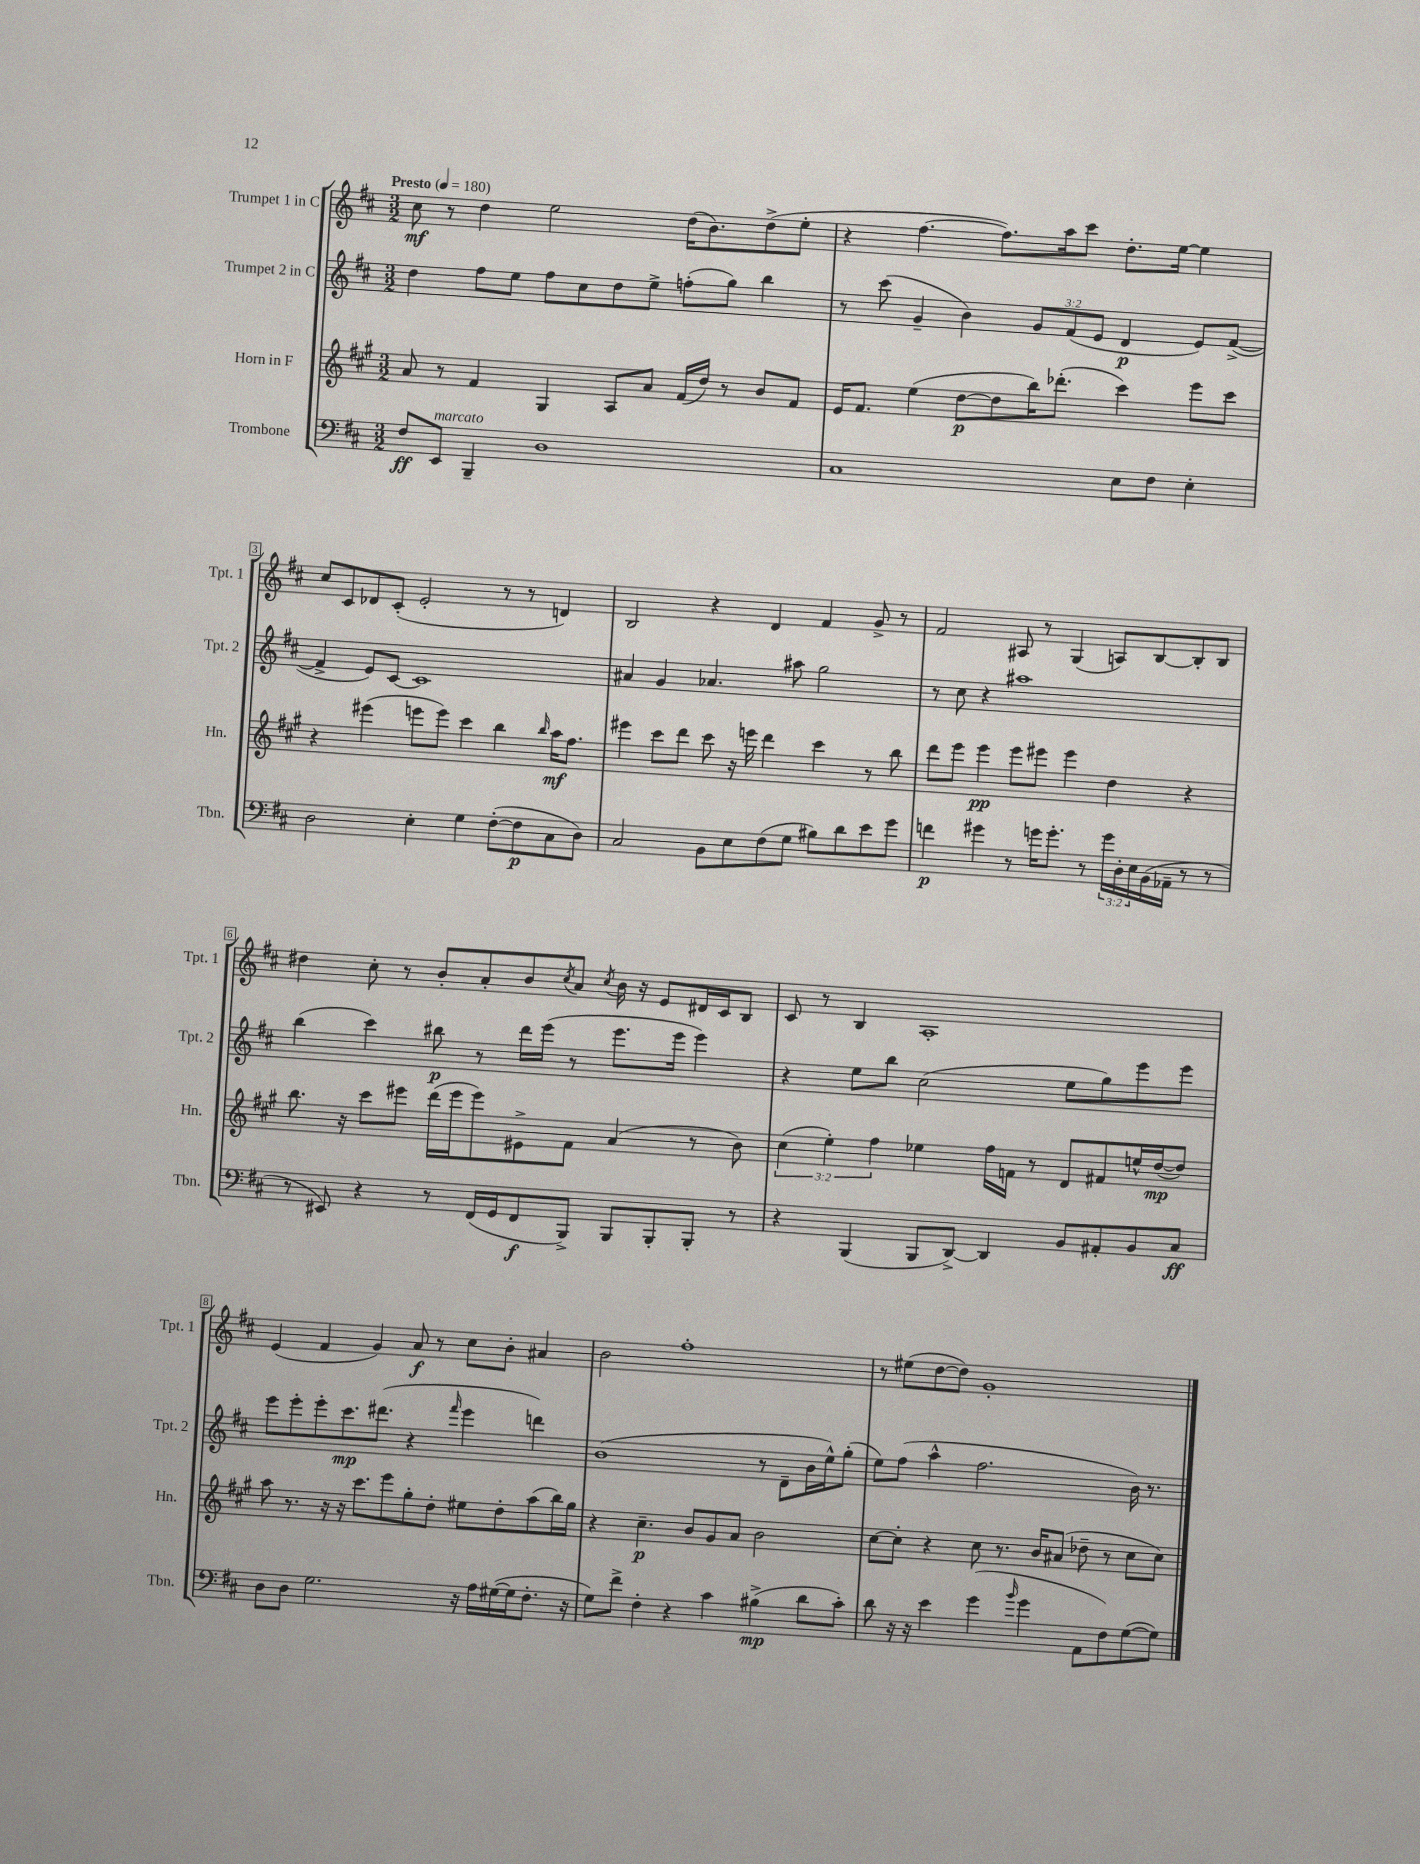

**kern	**dynam	**kern	**dynam	**kern	**dynam	**kern	**dynam
*part4	*part4	*part3	*part3	*part2	*part2	*part1	*part1
*staff4	*staff4	*staff3	*staff3	*staff2	*staff2	*staff1	*staff1
*I"Trombone	*	*I"Horn in F	*	*I"Trumpet 2 in C	*	*I"Trumpet 1 in C	*
*I'Tbn.	*	*I'Hn.	*	*I'Tpt. 2	*	*I'Tpt. 1	*
*clefF4	*	*clefG2	*	*clefG2	*	*clefG2	*
*k[f#c#]	*	*k[f#c#g#]	*	*k[f#c#]	*	*k[f#c#]	*
*M3/2	*	*M3/2	*	*M3/2	*	*M3/2	*
*MM180	*	*MM180	*	*MM180	*	*MM180	*
=1	=1	=1	=1	=1	=1	=1	=1
!	!	!	!	!	!	!LO:TX:a:B:t=Presto	!
8F#/L	ff	8a/	.	4dd\	.	8cc#\	mf
!LO:TX:a:i:t=marcato	!	!	!	!	!	!	!
8EE/J	.	8r	.	.	.	8r	.
4BBB~/	.	4f#/	.	8ff#\L	.	4dd\	.
.	.	.	.	8ee\J	.	.	.
1D	.	4G#/	.	8ff#\L	.	2ee\	.
.	.	.	.	8cc#\	.	.	.
.	.	8A/L	.	8dd\	.	.	.
.	.	8a/J	.	8ee^\J	.	.	.
.	.	(16f#/LL	.	(8ffn'\L	.	(16dd\KL	.
.	.	16dd/JJ)	.	.	.	8.b\)	.
.	.	8r	.	8gg\J)	.	.	.
.	.	8b/L	.	4bb\	.	(8dd^\	.
.	.	8f#/J	.	.	.	8ee'\J	.
=2	=2	=2	=2	=2	=2	=2	=2
1C#	.	16e/KL	.	8r	.	4r	.
.	.	8.f#/J	.	.	.	.	.
.	.	.	.	(8ccc#\	.	.	.
.	.	(4ee\	.	4g~/	.	[4.ff#\	.
.	.	[8dd\L	p	4b\)	.	.	.
.	.	8dd\]	.	.	.	8.ff#\L])	.
.	.	16bb\K)	.	12g/L	.	.	.
.	.	(8.ddd-X'\J	.	.	.	16aa\k	.
.	.	.	.	(12f#/	.	.	.
.	.	.	.	.	.	8ccc#\J	.
.	.	.	.	12e/J	.	.	.
8E\L	.	4ccc#\)	.	4d/	p	8.dd'\L	.
8F#\J	.	.	.	.	.	.	.
.	.	.	.	.	.	[16ee\Jk	.
4E'\	.	8eee\L	.	8e/L)	.	4ee\]	.
.	.	8ccc#\J	.	([8f#^/J	.	.	.
!!LO:LB:g=z
=3	=3	=3	=3	=3	=3	=3	=3
2D\	.	4r	.	4f#^/]	.	8cc#/L	.
.	.	.	.	.	.	8c#/	.
.	.	(4eee#X\	.	8e/L)	.	8d-X/	.
.	.	.	.	[8c#/J	.	(8c#'/J	.
4E'\	.	8eeen\L	.	1c#]	.	2e'/	.
.	.	8eee\J)	.	.	.	.	.
4G\	.	4ccc#\	.	.	.	.	.
([8F#'\L	.	4bb\	.	.	.	8r	.
8F#\]	p	.	.	.	.	8r	.
.	.	16qqbb/	.	.	.	.	.
8C#\	.	16aa\KL	mf	.	.	4dn/)	.
.	.	8.ff#\J	.	.	.	.	.
8D\J)	.	.	.	.	.	.	.
=4	=4	=4	=4	=4	=4	=4	=4
2C#/	.	4eee#X\	.	4a#X/	.	2B/	.
.	.	8ccc#\L	.	4g/	.	.	.
.	.	8ddd\J	.	.	.	.	.
8BB\L	.	8ccc#\	.	4.a-X/	.	4r	.
8E\	.	16r	.	.	.	.	.
.	.	16eeen\	.	.	.	.	.
(8F#\	.	4ddd\	.	.	.	4d/	.
8G\J	.	.	.	8aa#X\	.	.	.
8B#X\L)	.	4ccc#\	.	2gg\	.	4f#/	.
8d\	.	.	.	.	.	.	.
8e\	.	8r	.	.	.	8g^/	.
8g\J	.	8bb\	.	.	.	8r	.
=5	=5	=5	=5	=5	=5	=5	=5
4fn\	p	8ddd\L	.	8r	.	2f#/	.
.	.	8eee\J	.	8cc#\	.	.	.
4g#X\	.	4eee\	pp	4r	.	.	.
8r	.	8eee\L	.	1aa#X	.	8A#X/	.
16gn\KL	.	8eee#X\J	.	.	.	8r	.
8.g'\J	.	.	.	.	.	.	.
.	.	4eee#\	.	.	.	(4G/	.
8r	.	.	.	.	.	.	.
24g\LL	.	4dd\	.	.	.	8An/L)	.
24D'\	.	.	.	.	.	.	.
24E\	.	.	.	.	.	.	.
(16BB\	.	.	.	.	.	[8B/	.
16AA-X~\JJ	.	.	.	.	.	.	.
8r	.	4r	.	.	.	8B'/]	.
8r	.	.	.	.	.	8B/J	.
!!LO:LB:g=z
=6	=6	=6	=6	=6	=6	=6	=6
8r	.	8.bb\	.	(4bb\	.	4dd#X\	.
8EE#X/)	.	.	.	.	.	.	.
.	.	16r	.	.	.	.	.
4r	.	8ccc#\L	.	4ccc#\)	.	8cc#'\	.
.	.	8eee#X\J	.	.	.	8r	.
8r	.	(16ddd\LL	.	8bb#X\	p	8b'/L	.
.	.	16eee#\J	.	.	.	.	.
(16FF#/LL	.	8eee#\)	.	8r	.	8a'/	.
16GG/J	.	.	.	.	.	.	.
8FF#/	f	8e#X^\	.	16ddd\LL	.	8b/	.
.	.	.	.	(16eee\JJ	.	.	.
.	.	.	.	.	.	8qcc#/	.
8BBB^/J)	.	8f#\J	.	8r	.	8a/J	.
.	.	.	.	.	.	8qcc#/	.
8BBB/L	.	(4a/	.	8.eee\L	.	16b\	.
.	.	.	.	.	.	16r	.
8BBB'/	.	.	.	.	.	8e/L	.
.	.	.	.	16eee\Jk	.	.	.
8BBB'/J	.	8r	.	4eee\)	.	16d#X/L	.
.	.	.	.	.	.	16c#/J	.
8r	.	8b\)	.	.	.	8B/J	.
=7	=7	=7	=7	=7	=7	=7	=7
4r	.	(6cc#\	.	4r	.	8c#/	.
.	.	.	.	.	.	8r	.
.	.	6ee'\)	.	.	.	.	.
(4BBB/	.	.	.	8ee\L	.	4B/	.
.	.	6ff#\	.	.	.	.	.
.	.	.	.	8bb\J	.	.	.
8BBB/L	.	4ee-X\	.	(2cc#\	.	1A'	.
[8DD^/J)	.	.	.	.	.	.	.
4DD/]	.	16ff#\LL	.	.	.	.	.
.	.	16fn\JJ	.	.	.	.	.
.	.	8r	.	.	.	.	.
8BB/L	.	8d/L	.	8ee\L	.	.	.
8AA#X'/	.	8f#X/	.	8gg\)	.	.	.
8BB/	.	16een^^/L	.	8eee\	.	.	.
.	.	([16dd/J	mp	.	.	.	.
8C#/J	ff	8dd/J])	.	8eee\J	.	.	.
!!LO:LB:g=z
=8	=8	=8	=8	=8	=8	=8	=8
8D\L	.	8aa\	.	8eee\L	.	(4e/	.
8D\J	.	8.r	.	8eee'\	.	.	.
2.G\	.	.	.	8eee'\	.	4f#/	.
.	.	16r	.	.	.	.	.
.	.	16r	.	8.ccc#\	mp	.	.
.	.	8.ccc#\L	.	.	.	.	.
.	.	.	.	.	.	4g/)	.
.	.	.	.	(8.ddd#X\J	.	.	.
.	.	8eee\	.	.	.	.	.
.	.	8gg#'\	.	4r	.	8a/	f
.	.	8dd'\J	.	.	.	8r	.
.	.	.	.	16qqfff#/	.	.	.
16r	.	8ee#X\L	.	4eee\	.	8cc#\L	.
16A\LL	.	.	.	.	.	.	.
([16G#X\	.	8dd'\	.	.	.	8b'\J	.
16G#\J]	.	.	.	.	.	.	.
8.F#'\J	.	(8aa\	.	4dddn\)	.	4a#X/	.
.	.	16bb\L)	.	.	.	.	.
16r	.	16gg#\JJ	.	.	.	.	.
=9	=9	=9	=9	=9	=9	=9	=9
8G\L)	.	4r	.	(1b	.	2b\	.
8f#^\J	.	.	.	.	.	.	.
4F#'\	.	4.cc#~\	p	.	.	.	.
4r	.	.	.	.	.	1ff#'	.
.	.	8b/L	.	.	.	.	.
4c#\	.	8g#/	.	.	.	.	.
.	.	8a/J	.	.	.	.	.
(4B#X^\	mp	2b\	.	8r	.	.	.
.	.	.	.	8d~\L	.	.	.
8d\L	.	.	.	16b\L	.	.	.
.	.	.	.	16ee^^\J)	.	.	.
8c#'\J)	.	.	.	(8gg'\J	.	.	.
=10	=10	=10	=10	=10	=10	=10	=10
8d\	.	[8cc#\L	.	8ee\L)	.	8r	.
16r	.	8cc#'\J]	.	(8ff#\J	.	(8ee#X\L	.
16r	.	.	.	.	.	.	.
4e\	.	4r	.	4aa^^\	.	[8dd\	.
.	.	.	.	.	.	8dd\J])	.
(4g\	.	8cc#\	.	2.ff#\	.	1g'	.
.	.	8.r	.	.	.	.	.
16qqb/	.	.	.	.	.	.	.
4g\	.	.	.	.	.	.	.
.	.	16b/KL	.	.	.	.	.
.	.	(8a#X/J	.	.	.	.	.
8AA\L	.	8dd-X~\	.	.	.	.	.
8F#\)	.	8r	.	.	.	.	.
([8G\	.	8cc#\L	.	16b\)	.	.	.
.	.	.	.	8.r	.	.	.
8G\J])	.	8cc#\J)	.	.	.	.	.
==	==	==	==	==	==	==	==
*-	*-	*-	*-	*-	*-	*-	*-
